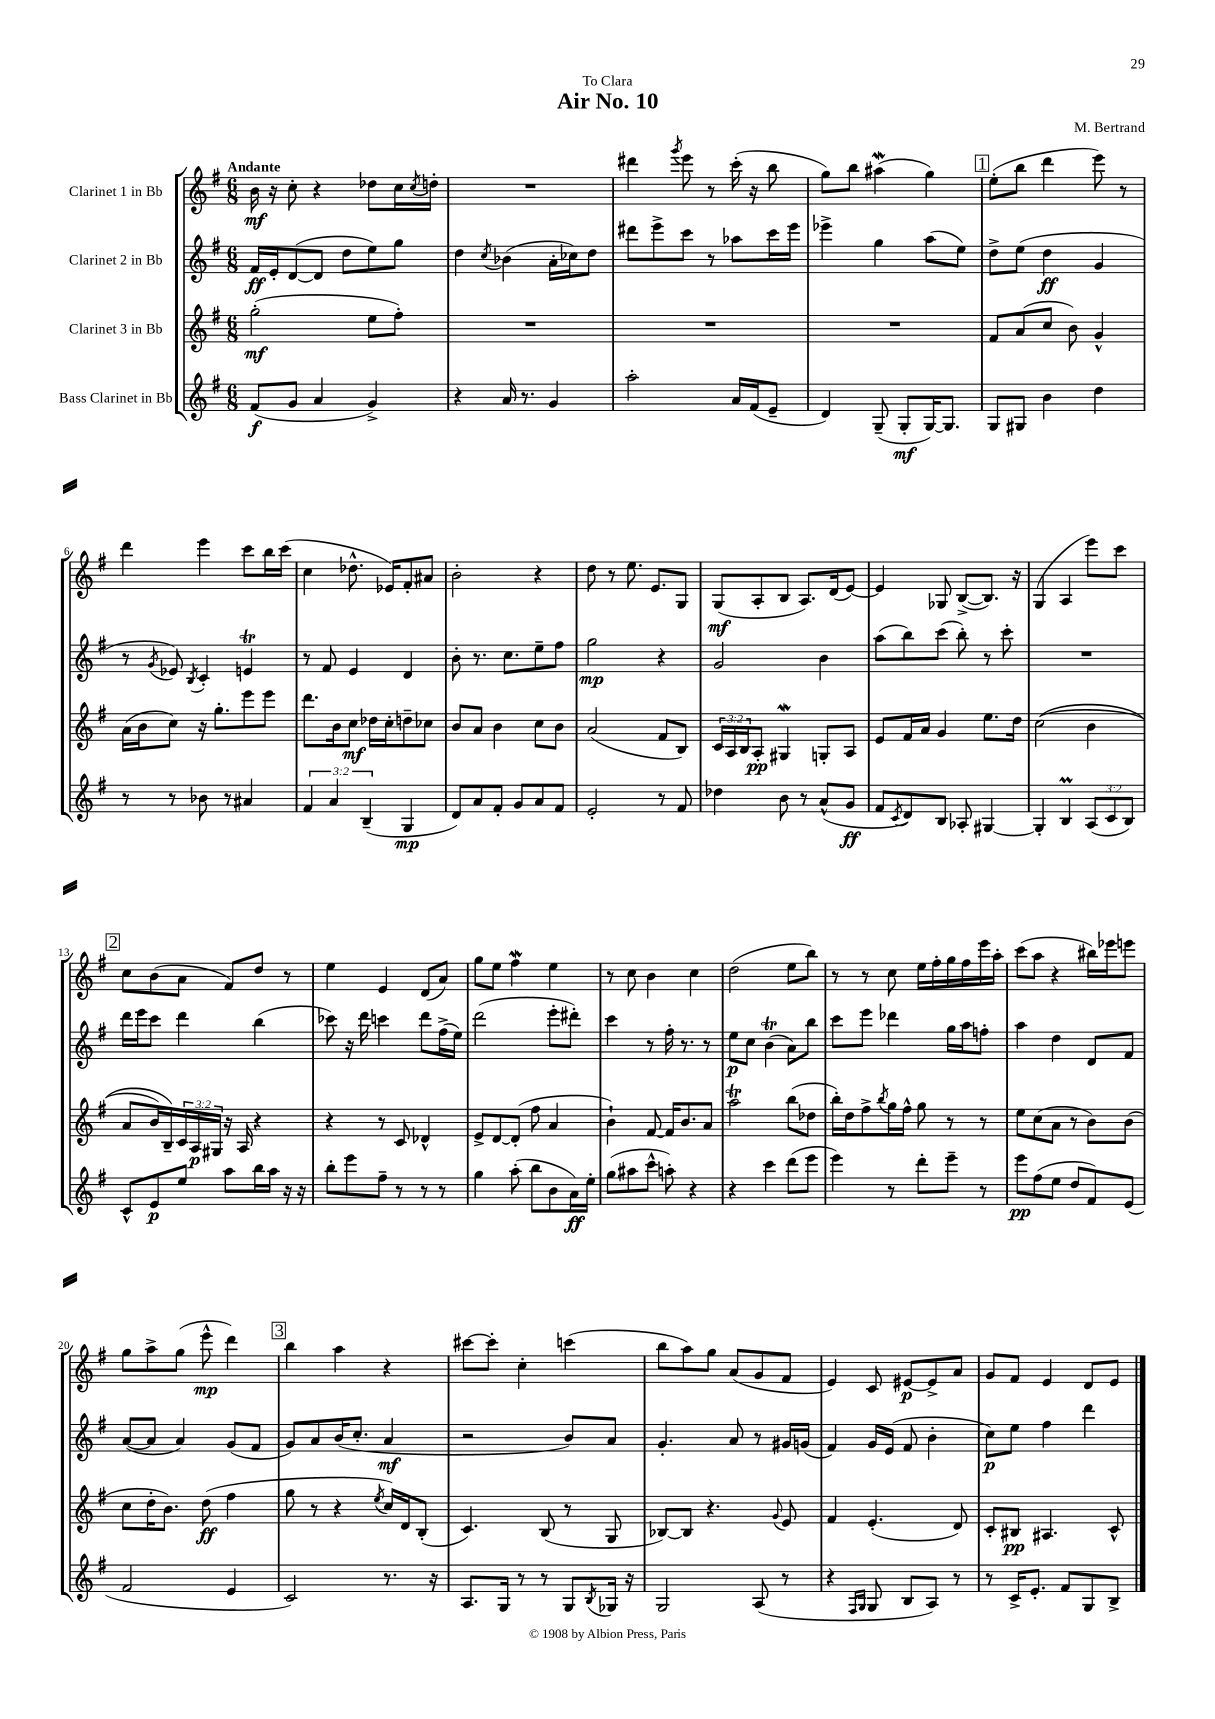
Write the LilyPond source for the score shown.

\header { title = "Air No. 10" composer = "M. Bertrand" dedication = "To Clara" }
<<
\new StaffGroup <<
\new Staff = "s0" \with { instrumentName = "Clarinet 1 in Bb" } {
    \clef treble \key g \major \numericTimeSignature \time 6/8 \tempo "Andante"
    b'16\mf r16 c''8-. r4 des''8 c''16 \acciaccatura { c''8 } d''16-. |
    R2. |
    dis'''4 \acciaccatura { g'''8 } e'''8 r8 c'''16-.( r16 b''8 |
    g''8) b''8 ais''4\mordent( g''4) |
    \mark \markup { \box "1" } e''8-.( b''8 d'''4 e'''8) r8 |
    d'''4 e'''4 c'''8 b''16 c'''16( |
    c''4 des''8.-^ ees'16) fis'8-. ais'8 |
    b'2-. r4 |
    d''8 r8 e''8. e'8. g8 |
    g8\mf( a8-. b8 a8.) d'16( e'8~) |
    e'4 ges8 b8~->( b8.) r16 |
    g4( a4 e'''8) c'''8 |
    \mark \markup { \box "2" } c''8 b'8( a'8 fis'8) d''8 r8 |
    e''4 e'4 d'8( a'8) |
    g''8 e''8 fis''4\mordent e''4 |
    r8 c''8 b'4 c''4 |
    d''2( e''8 b''8) |
    r8 r8 c''8 e''16 fis''16-. g''16 fis''16 e'''16 a''16-. |
    c'''8( a''8 r4 bis''16) ees'''16 e'''8 |
    g''8 a''8-> g''8( e'''8-^\mp d'''4) |
    \mark \markup { \box "3" } b''4 a''4 r4 |
    cis'''8~ cis'''8-. c''4-. c'''4( |
    b''8 a''8) g''8 a'8( g'8 fis'8 |
    e'4) c'8 eis'8~\p eis'8-> a'8 |
    g'8 fis'8 e'4 d'8 e'8 \bar "|." |
}
\new Staff = "s1" \with { instrumentName = "Clarinet 2 in Bb" } {
    \clef treble \key g \major \numericTimeSignature \time 6/8
    fis'16\ff e'16-. d'8~( d'8 d''8 e''8) g''8 |
    d''4 \acciaccatura { c''8 } bes'4( a'16-. ces''16) d''8 |
    dis'''8 e'''8-> c'''8 r8 aes''8 c'''16 e'''16 |
    ees'''4-> g''4 a''8( e''8) |
    \mark \markup { \box "1" } d''8-> e''8( d''4\ff g'4 |
    r8 \acciaccatura { g'8 } ees'8) \acciaccatura { b8 } c'4-. e'4\trill |
    r8 fis'8 e'4 d'4 |
    b'8-. r8. c''8. e''8-- fis''8 |
    g''2\mp r4 |
    g'2 b'4 |
    a''8( b''8) c'''8( b''8-.) r8 c'''8-. |
    R2. |
    \mark \markup { \box "2" } d'''16 e'''16 c'''8 d'''4 b''4( |
    ces'''8) r16 d'''16 c'''4 d'''8 fis''16->( e''16) |
    d'''2( e'''8-. dis'''8-.) |
    c'''4 r8 fis''16-. r8. r8 |
    e''8\p c''8 b'4\trill( a'8) b''8 |
    c'''8 e'''8 des'''4 g''16 a''16 f''8-. |
    a''4 d''4 d'8 fis'8 |
    a'8~( a'8 a'4) g'8( fis'8 |
    \mark \markup { \box "3" } g'8) a'8 b'16( c''8.-. a'4\mf |
    r2 b'8) a'8 |
    g'4.-. a'8 r8 gis'16 g'16( |
    fis'4) g'16 e'16( fis'8 b'4-. |
    c''8\p) e''8 fis''4 d'''4 \bar "|." |
}
\new Staff = "s2" \with { instrumentName = "Clarinet 3 in Bb" } {
    \clef treble \key g \major \numericTimeSignature \time 6/8 \override Staff.TupletNumber.text = #tuplet-number::calc-fraction-text
    g''2-.\mf( e''8 fis''8-.) |
    R2. |
    R2. |
    R2. |
    \mark \markup { \box "1" } fis'8 a'8( c''8 b'8) g'4-^ |
    a'16( b'16 c''8) r16 g''8.-. e'''8 e'''8 |
    d'''8. b'16 c''8\mf des''16 c''16-. d''8-- ces''8 |
    b'8 a'8 b'4 c''8 b'8 |
    a'2( fis'8 b8) |
    \tuplet 3/2 { c'16 a16 b16 } a8-.\pp gis4\mordent g8-. a8 |
    e'8 fis'16 a'16 g'4 e''8. d''16 |
    c''2(\( b'4 |
    \mark \markup { \box "2" } a'8 b'16) b16--\) \tuplet 3/2 { c'16 a16\p gis16 } r16 a16 r4 |
    r4 r8 c'8 des'4-^ |
    e'8-> d'8~ d'8-.( fis''8 a'4 |
    b'4-!) fis'8~ fis'16 b'8. a'8 |
    a''2\trill b''8( des''8 |
    b''16-.) d''16 fis''8-> \acciaccatura { b''8 } g''16 fis''16-^ g''8 r8 r8 |
    e''8 c''8( a'8 r8 b'8) b'8( |
    c''8 d''16-. b'8.) d''8\ff( fis''4 |
    \mark \markup { \box "3" } g''8 r8 r4 \acciaccatura { e''8 } c''16) d'16 b8-.( |
    c'4.) b8( r8 g8 |
    bes8~) bes8 r4. \appoggiatura { g'8 } e'8 |
    fis'4 e'4.-.( d'8) |
    c'8-. bis8\pp ais4. c'8-^ \bar "|." |
}
\new Staff = "s3" \with { instrumentName = "Bass Clarinet in Bb" } {
    \clef treble \key g \major \numericTimeSignature \time 6/8 \override Staff.TupletNumber.text = #tuplet-number::calc-fraction-text
    fis'8\f( g'8 a'4 g'4->) |
    r4 a'16 r8. g'4 |
    a''2-. a'16 fis'16( e'8-- |
    d'4) g8--( g8-.\mf g16~) g8. |
    \mark \markup { \box "1" } g8 gis8 b'4 d''4 |
    r8 r8 bes'8 r8 ais'4 |
    \tuplet 3/2 { fis'4 a'4 b4--( } g4\mp |
    d'8) a'8 fis'8-. g'8 a'8 fis'8 |
    e'2-. r8 fis'8 |
    des''4 b'8 r8 a'8-^( g'8\ff |
    fis'8 \acciaccatura { c'8 } d'8) b8 aes8-. gis4~ |
    gis4-. b4\prall \tuplet 3/2 { a8( c'8 b8) } |
    \mark \markup { \box "2" } c'8-^ e'8\p e''8 a''8 b''16 a''16 r16 r16 |
    b''8-. e'''8 fis''8-- r8 r8 r8 |
    g''4 a''8-.( b''8 b'8 a'16\ff) e''16-. |
    g''8( ais''8 c'''8-^ a''8-.) r4 |
    r4 c'''4 d'''8( e'''8 |
    e'''4) r8 d'''8-. e'''8-- r8 |
    e'''8\pp fis''8( e''8 d''8 fis'8) e'8( |
    fis'2 e'4 |
    \mark \markup { \box "3" } c'2) r8. r16 |
    a8. g16 r8 r8 g8 \acciaccatura { b8 } ges16 r16 |
    g2 a8( r8 |
    r4 \grace { fis16 g16 } g8 b8 a8) r8 |
    r8 c'16-> e'8.-. fis'8 g8 b8-> \bar "|." |
}
>>
>>
